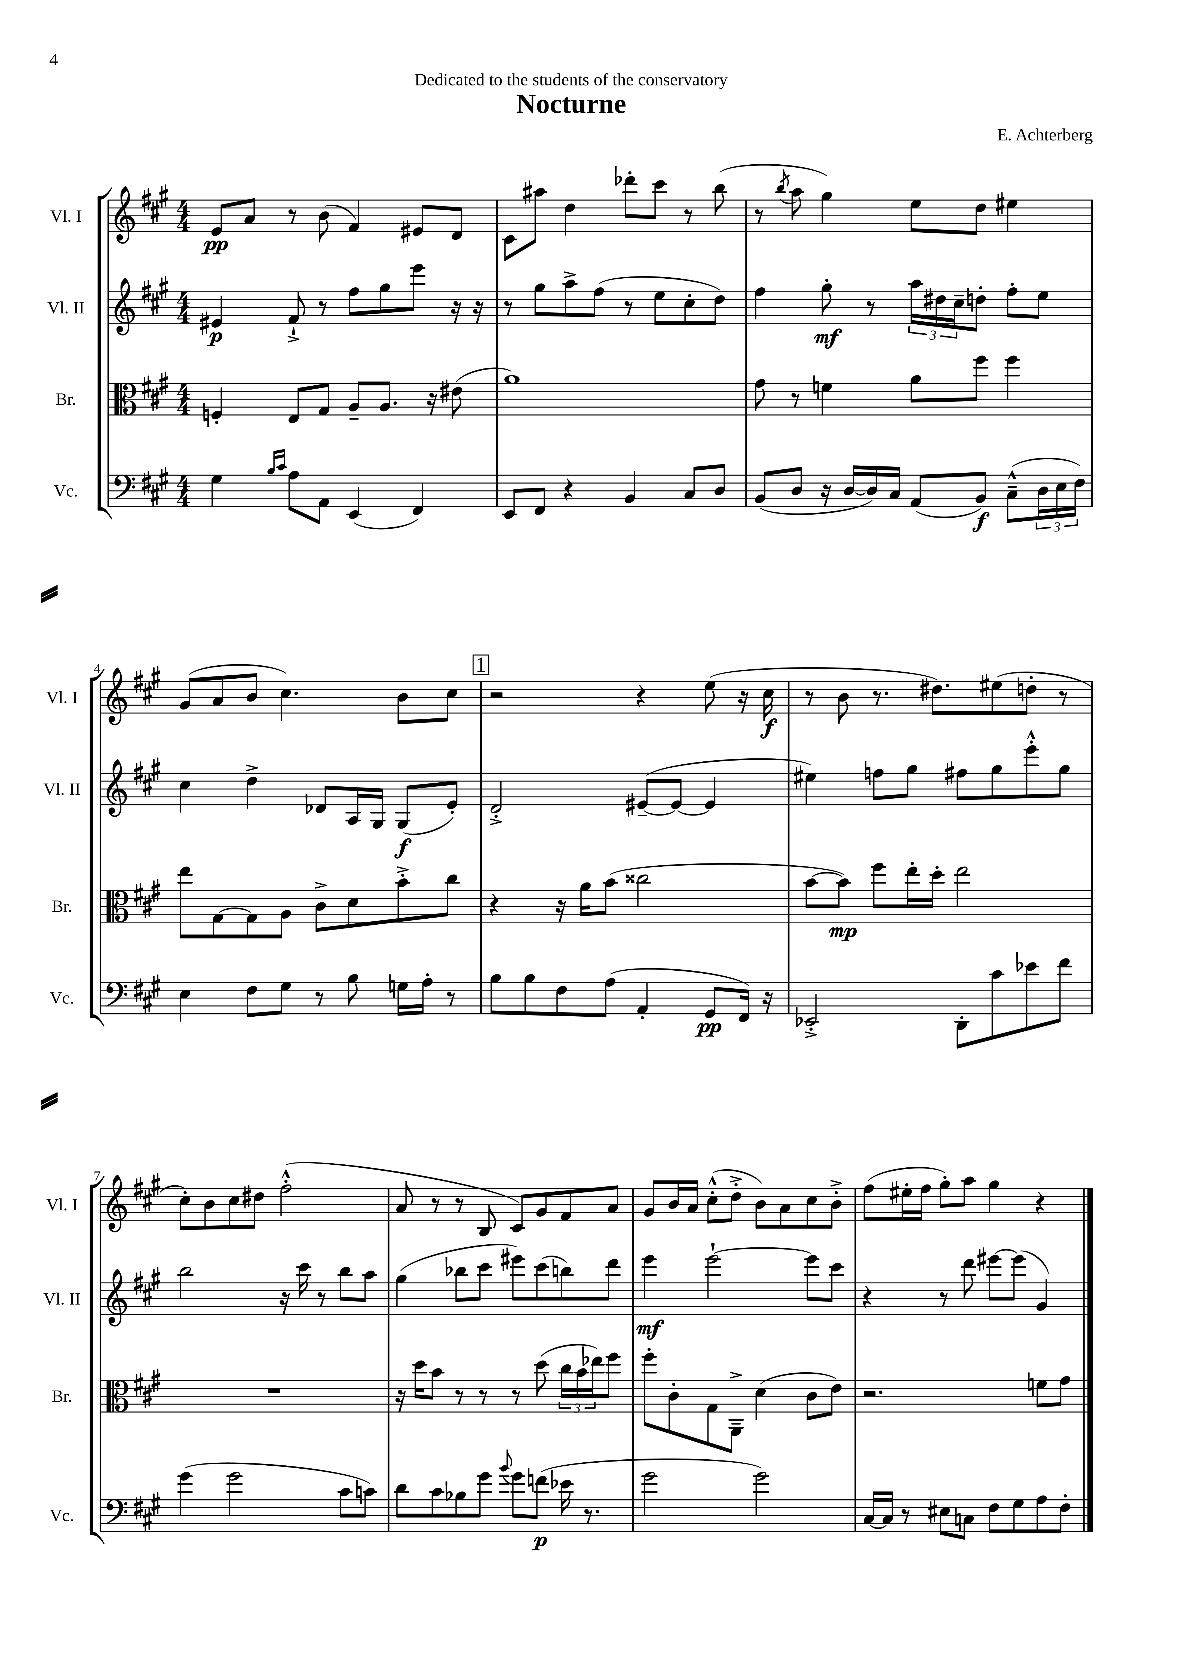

**kern	**kern	**kern	**kern
*staff4	*staff3	*staff2	*staff1
*clefF4	*clefC3	*clefG2	*clefG2
*k[f#c#g#]	*k[f#c#g#]	*k[f#c#g#]	*k[f#c#g#]
*M4/4	*M4/4	*M4/4	*M4/4
4G#\	4F'/	4e#/	8e/L
.	.	.	8a/J
16qqB/LL	.	.	.
16qqc#/JJ	.	.	.
8A\L	8E/L	8f#`^/	8r
8AA\J	8G#/J	8r	(8b\
(4EE/	8A~/L	8ff#\L	4f#/)
.	8.A/J	8gg#\	.
4FF#/)	.	8eee\J	8e#/L
.	16r	.	.
.	(8e#\	16r	8d/J
.	.	16r	.
=	=	=	=
8EE/L	1a)	8r	8c#\L
8FF#/J	.	8gg#\L	8aa#\J
4r	.	8aa^\	4dd\
.	.	(8ff#\J	.
4BB/	.	8r	8ddd-'\L
.	.	8ee\L	8ccc#\J
8C#/L	.	8cc#'\	8r
8D/J	.	8dd\J)	(8bb\
=	=	=	=
(8BB/L	8g#\	4ff#\	8r
.	.	.	8qbb/
8D/J	8r	.	8aa\
16r	4f\	8gg#'\	4gg#\)
[16D/LL	.	.	.
16D/])	.	8r	.
16C#/JJ	.	.	.
(8AA/L	8a\L	24aa\LL	8ee\L
.	.	24dd#\	.
.	.	24cc#~\J	.
8BB/J)	8ff#\J	8dd'\J	8dd\J
(8C#~^^\L	4ff#\	8ff#'\L	4ee#\
24D\L	.	8ee\J	.
24E\	.	.	.
24F#\JJ)	.	.	.
=	=	=	=
4E\	8ee\L	4cc#\	(8g#/L
.	[8G#\	.	8a/
8F#\L	8G#\]	4dd^\	8b/J
8G#\J	8A\J	.	4.cc#\)
8r	8c#^\L	8d-/L	.
8B\	8d\	16A/L	.
.	.	16G#/JJ	.
16G\LL	8b'^\	(8G#/L	8b\L
16A'\JJ	.	.	.
8r	8cc#\J	8e'/J)	8cc#\J
=	=	=	=
8B\L	4r	2d'^/	2r
8B\	.	.	.
8F#\	16r	.	.
.	16a\LK	.	.
(8A\J	(8b\J	.	.
4AA'/	2cc##\	([8e#~/L	4r
.	.	8e#/_J	.
8GG#/L	.	4e#/]	(8ee\
16FF#/Jk)	.	.	16r
16r	.	.	16cc#\
=	=	=	=
2EE-'^/	[8b\L	4ee#\)	8r
.	8b\]J)	.	8b\
.	8ff#\L	8ff\L	8.r
.	16ee'\L	8gg#\J	.
.	16dd'\JJ	.	8.dd#\L)
8DD'\L	2ee\	8ff#\L	.
8c#\	.	8gg#\	(8ee#\
8e-\	.	8eee'^^\	8dd'\J
8f#\J	.	8gg#\J	8r
=	=	=	=
(4g#\	1r	2bb\	8cc#'\L)
.	.	.	8b\
2g#\	.	.	8cc#\
.	.	.	8dd#\J
.	.	16r	(2ff#'^^\
.	.	16ccc#\	.
.	.	8r	.
8c#\L	.	8bb\L	.
8c\J)	.	8aa\J	.
=	=	=	=
8d\L	16r	(4gg#\	8a/
.	16dd\LK	.	.
8c#\	8b\J	.	8r
8B-\	8r	8bb-\L	8r
8g#\J	8r	8ccc#\J	8B/
8qqb/	.	.	.
8g#\L	8r	8eee#\L)	8c#/L)
(8f\J	(8dd\	(8ccc#\	8g#/
16e-\	24cc#\LL	8bb\)	8f#/
.	24b\	.	.
8.r	.	.	.
.	24ee-\J)	.	.
.	8ff#\J	8ddd\J	8a/J
=	=	=	=
2g#\	8ff#'\L	4eee\	8g#/L
.	8c#'\	.	16b/L
.	.	.	16a/JJ
.	8G#\	[2eee`\	(8cc#'^^\L
.	8AA~^\J	.	8dd'^\J
2g#\)	(4d\	.	8b\L)
.	.	.	8a\
.	8c#\L	8eee\]L	8cc#\
.	8e\J)	8ccc#\J	8b'^\J
=	=	=	=
[16C#/LL	2.r	4r	(8ff#\L
16C#/]JJ	.	.	.
8r	.	.	16ee#'\L
.	.	.	16ff#\JJ
8E#\L	.	8r	8gg#'\L)
8C\J	.	8ddd\	8aa\J
8F#\L	.	[8eee#\L	4gg#\
8G#\	.	(8eee#\]J	.
8A\	8f\L	4g#/)	4r
8F#'\J	8g#\J	.	.
==	==	==	==
*-	*-	*-	*-
